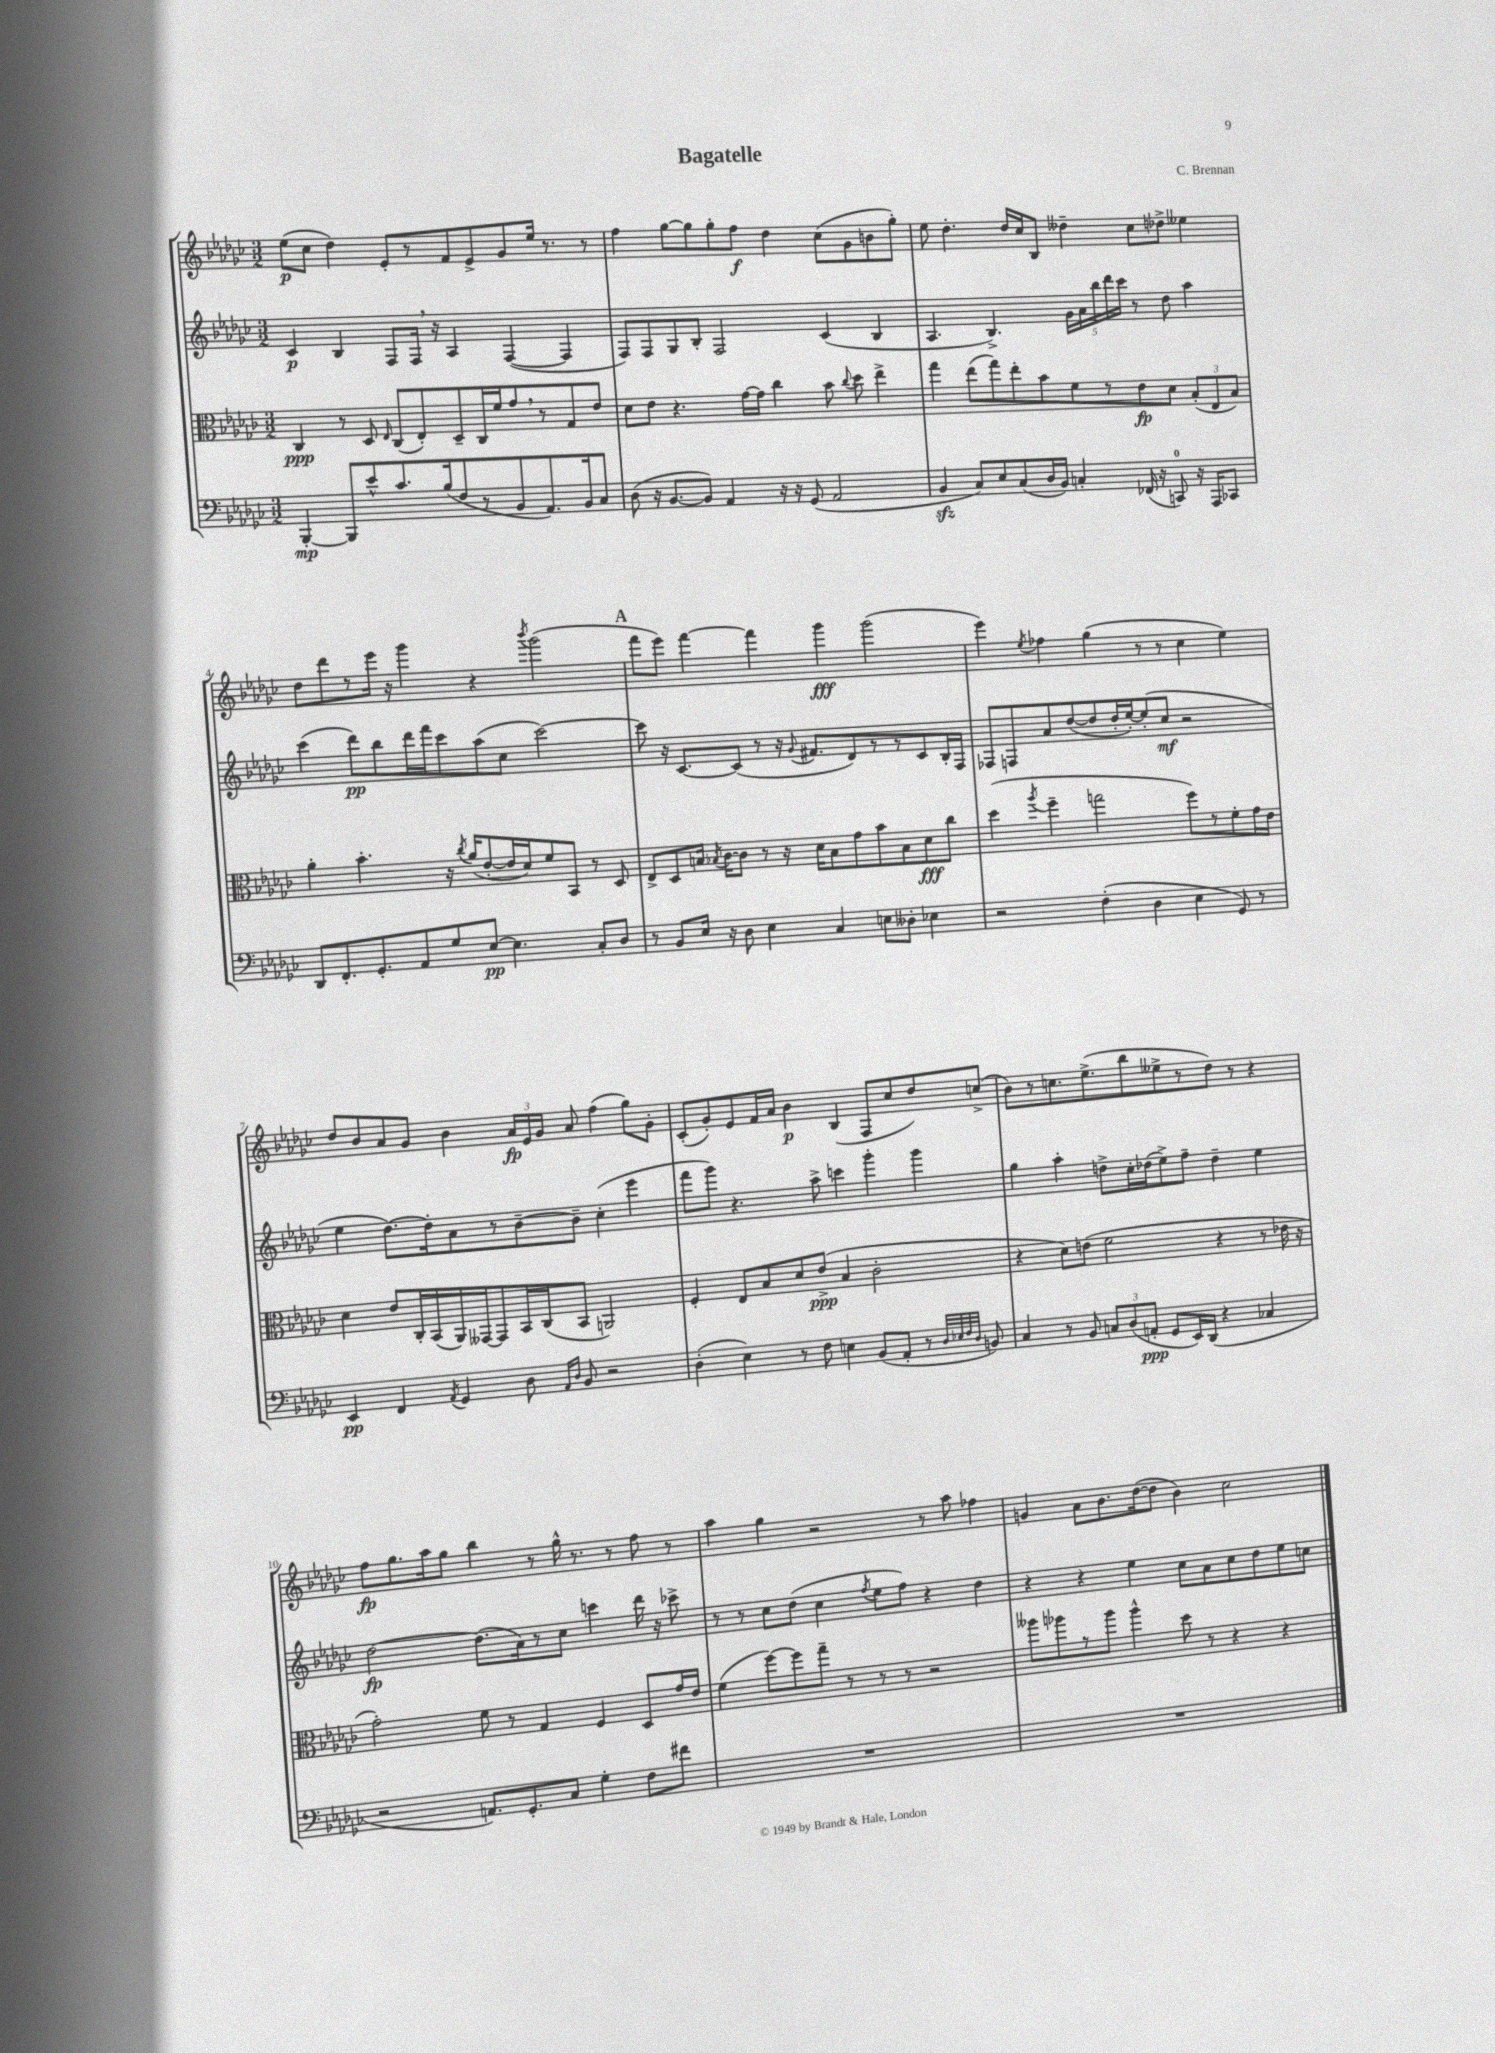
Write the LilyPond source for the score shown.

\header { title = "Bagatelle" composer = "C. Brennan" }
<<
\new StaffGroup <<
\new Staff = "s0" {
    \clef treble \key ges \major \numericTimeSignature \time 3/2
    \autoBeamOff ees''8[\p( ces''8] des''4) ees'8[-. r8 f'8 ees'8-> ges'8 ees''16] r8. r8 |
    f''4 ges''8[~ ges''8 ges''8-. f''8]\f des''4 ces''8[( ges'8 b'8 ges''8]-.) |
    ees''8 des''4.-. des''16[ ces''16 bes8] deses''4-- ces''8[ des''8]-> eeses''4 |
    des''8[ des'''8 r8 ees'''16] r16 ges'''4 r4 \acciaccatura { bes'''8 } ges'''2( |
    \mark \markup { \bold "A" } f'''8[ ees'''8]) f'''4~ f'''4 ges'''4\fff ges'''2( |
    ees'''4) \acciaccatura { ees''8 } fes''4 ges''4( r8 r8 ces''4 ees''4) |
    des''8[ bes'8 aes'8 ges'8] bes'4 \tuplet 3/2 { aes'16[\fp ees'16 ges'16] } aes'8 f''4( ges''8[) ges'8]-. |
    ces'8[-.( ges'8-.) ees'8 f'16 aes'16] bes'4\p bes4( f8[ ces''8 des''8) c''8]->( |
    bes'8[) r8 c''8. ees''8.->( bes''8 eeses''8-> r8 des''8]) r8 r4 |
    f''8[\fp ges''8. aes''16 ges''8] bes''4 r8 ges''16-^ r8. r8 f''8 r8 |
    aes''4 ges''4 r2 r8 aes''8 fes''4 |
    g'4 aes'8[ bes'8. des''16~( des''8] bes'4) ces''2 \bar "|." |
}
\new Staff = "s1" {
    \clef treble \key ges \major \numericTimeSignature \time 3/2
    \autoBeamOff ces'4\p bes4 f8[ f16] \breathe r16 aes4 f4~( f4 |
    f8[) f8 ges8 bes8]-. f2 ces'4( bes4 |
    aes4. bes4.->) \tuplet 5/4 { ges'16[ aes'16 bes''16 des'''16 ces'''16] } r8 des''8 aes''4 |
    ces'''4( des'''8[\pp) bes''8 des'''16 f'''16 ces'''8 aes''8( ces''8] ces'''2~) |
    \mark \markup { \bold "A" } ces'''8 r16 ces'8.[~ ces'8]( r8 r16 \appoggiatura { ges'8 } fis'8.[ des'8) r8 r8 ces'8 bes16-. f16] |
    fes8[ f8 aes'8 des''8~( des''8 des''16-. ees''16~-.) ees''8-.( ces''8]\mf r2 |
    ees''4 des''8.[~) des''16-. aes'8 r8 bes'8~-- bes'8]-- ces''4-.( ees'''4 |
    f'''8[ ges'''8]) r4. aes''8-> c'''4 ges'''4-. ges'''4 |
    ges''4 aes''4-. d''8[-> ces''16-. des''16( ees''8->) f''8]-- des''4-- ees''4 |
    des''2~\fp des''8.[( aes'16) r8 ces''8] c'''4 des'''16 r16 ces'''8-> |
    r8 r8 ces''8[ des''8]( ces''4 \acciaccatura { f''8 } ees''8[ f''8]) r4 des''4 |
    r4 r4 ees''4 ces''8[ aes'8 ces''8 des''8 ees''8 c''8] \bar "|." |
}
\new Staff = "s2" {
    \clef alto \key ges \major \numericTimeSignature \time 3/2
    \autoBeamOff ces4\ppp r8 des8 \grace { ees16 } ces8[( ees8-.) des8-- ces16 f'16 ges'8 \breathe r8 ges8 ees'8] |
    des'8[ ees'8] r4. ges'16[~ ges'16] ces''4 bes'8 \appoggiatura { ces''8 } des''8 ees''4-> |
    ges''4 ees''8[( ges''8) ees''8-. bes'8 f'8 r8 ees'8\fp des'8] \tuplet 3/2 { bes8[-.( ees8 bes8]) } |
    aes'4-. bes'4.-. r16 \acciaccatura { ces''8 } aes'16[( ees'8~-. ees'16 des'16) f'8 bes,8] r8 des8 |
    \mark \markup { \bold "A" } ees8[-> des8 b16] \acciaccatura { bes8 } ces'16[~ ces'8] r8 r16 des'16[ bes8 ges'8 bes'8 bes8 des'8\fff ces''8] |
    des''4( \acciaccatura { aes''8 } f''4-- g''2 f''8[) r8 f'8-. ges'16 ees'16] |
    des'4 ees'8[ ces16-. bes,16( aes,16) geses,16~ geses,8 bes,16 ces16( bes,8] a,2) |
    f4-. ees8[ bes8 des'8 ees'8]->\ppp( bes4 ces'2-. |
    r4 des'8[) e'8]( f'2 r4 r8 ees'16 r16 |
    ges'2-.) f'8 r8 ges4 f4 des8[ ges'16 ees'16] |
    f'4( f''8[~) f''8 ges''8]-- r8 r8 r8 r2 |
    aeses''8[ aes''8 r8 aes''8] aes''4-^ des''8 r8 r4 r4 \bar "|." |
}
\new Staff = "s3" {
    \clef bass \key ges \major \numericTimeSignature \time 3/2
    \autoBeamOff bes,,4~-.\mp bes,,8[ ees'8-^ ces'8. bes16( f8 r8 bes,8 aes,8.) bes,16 ces8] |
    des8( r16 bes,8.[~ bes,8]) aes,4 r16 r16 ges,8( aes,2 |
    bes,4\sfz ces8[) ees8 ces8( des16 bes,16]) c4-. fes,16( r16 c,8-0) r16 aes,,16[ ces,8] |
    des,8[ f,8.-. ges,8.-. aes,8 ges8 ees8]~\pp ees4. ces8[-. des8] |
    \mark \markup { \bold "A" } r8 bes,8[ ees16] r16 des8 ees4 ces4 e8[ deses8]-. ees4 |
    r2 f4-.( des4 ees4 ges,8) r8 |
    ees,4\pp f,4 \acciaccatura { aes,8 } ges,4 des8 \grace { aes,16[ des16] } bes,8 r2 |
    des4-.( ees4) r8 f8 e4 bes,8[( aes,8]-. r8 \grace { des32[ ees32 f32 des32] } b,8) |
    ces4 r8 bes,8 \tuplet 3/2 { c8[ des8( a,8]-.\ppp } ges,8[ ees,16) des,16]( r4 ces4 |
    r2 a,8.[) ges,8.-. ces8] ges4-. f8[ fis'8] |
    R1. |
    R1. \bar "|." |
}
>>
>>
